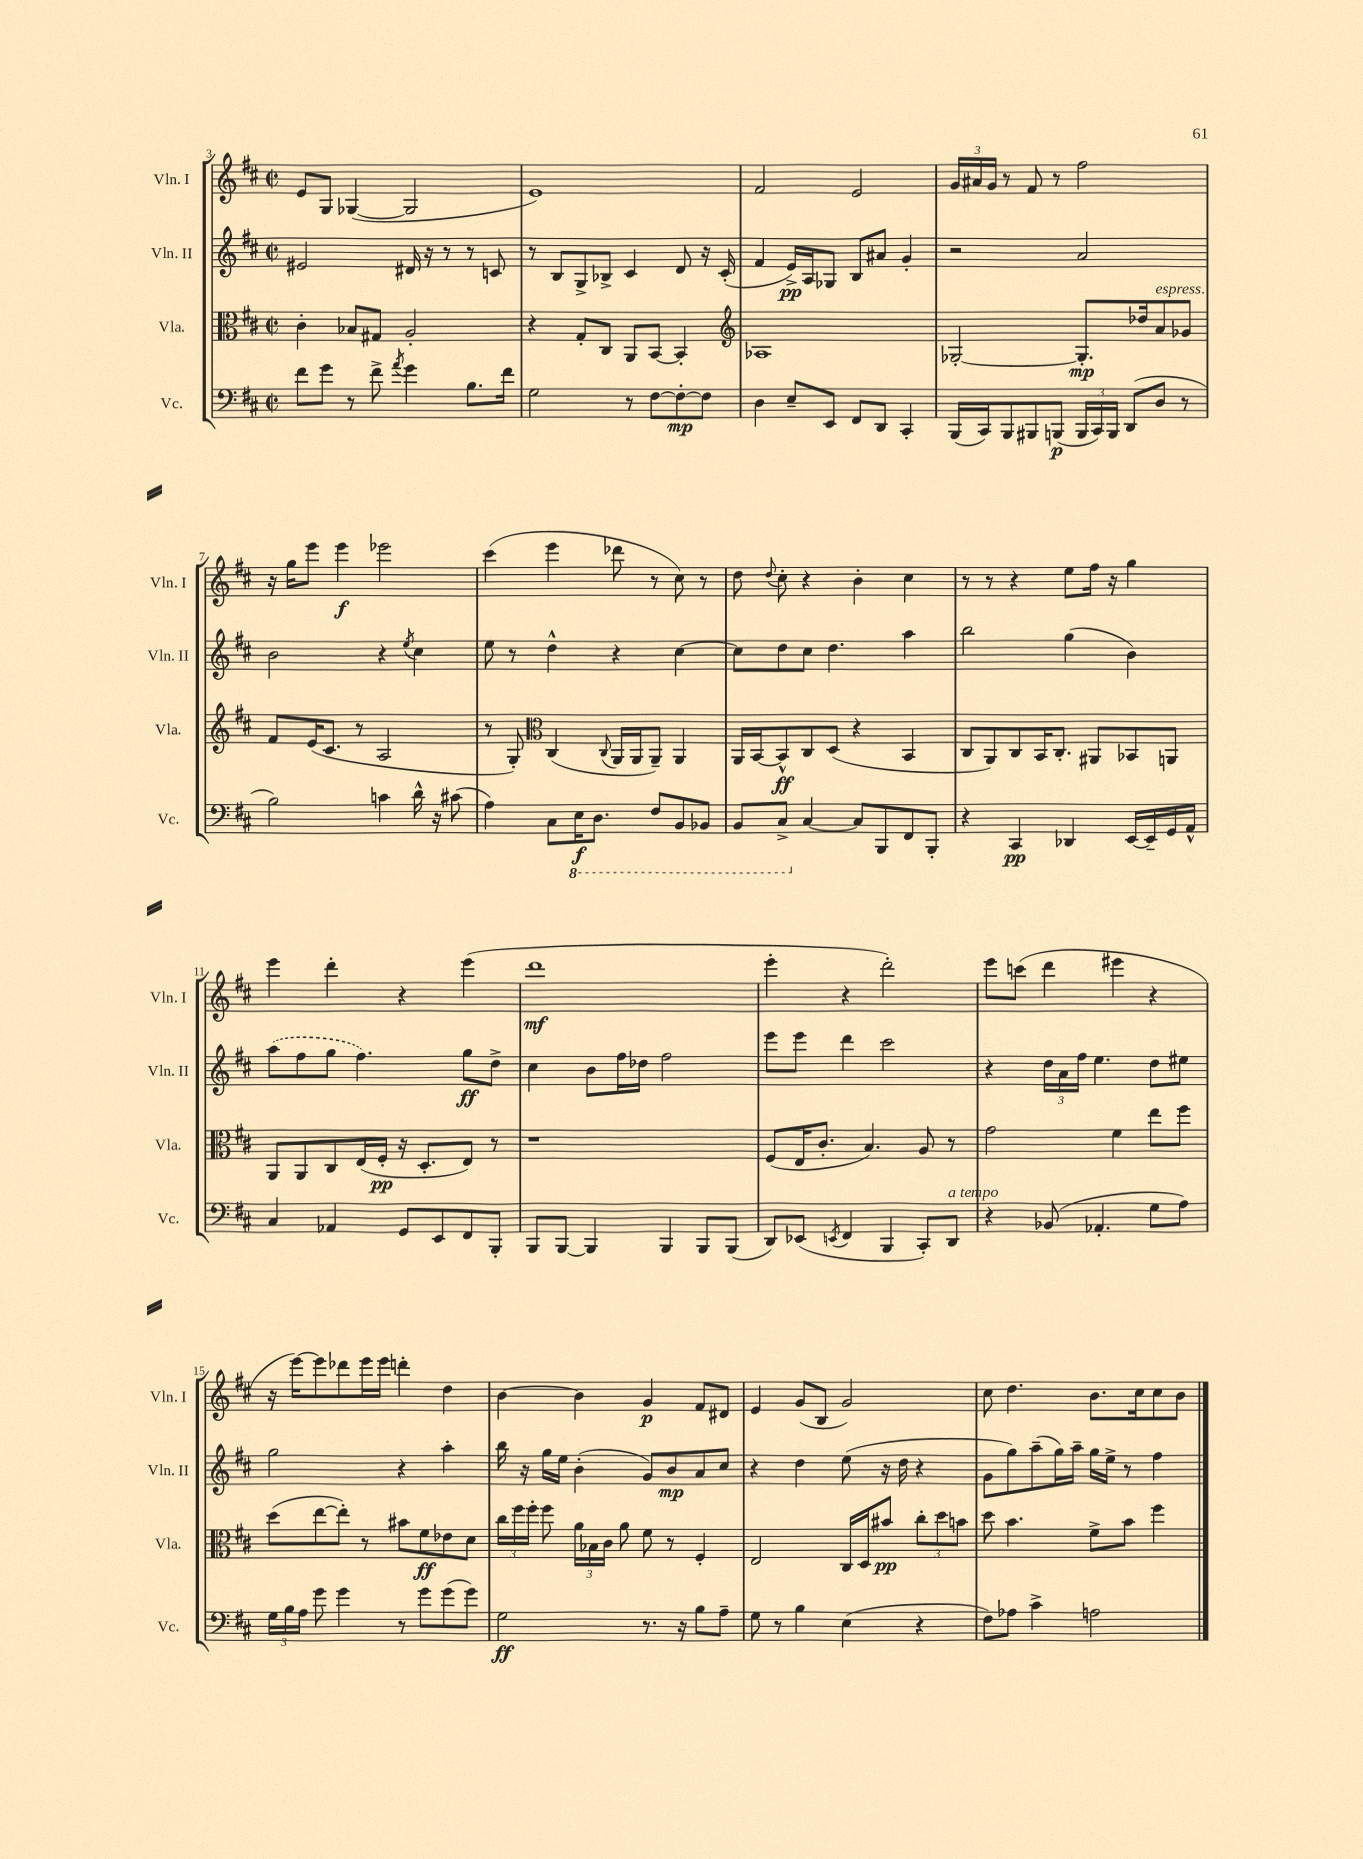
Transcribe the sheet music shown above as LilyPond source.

<<
\new StaffGroup <<
\new Staff = "s0" \with { instrumentName = "Vln. I" shortInstrumentName = "Vln. I" } {
    \clef treble \key d \major \defaultTimeSignature \time 2/2
    \autoBeamOff e'8[ g8] ges4~( ges2 |
    e'1) |
    fis'2 e'2 |
    \tuplet 3/2 { g'16[ ais'16 g'16] } r8 fis'8 r8 fis''2 |
    r16 g''16[ e'''8] e'''4\f ees'''2 |
    cis'''4( e'''4 des'''8 r8 cis''8) r8 |
    d''8 \appoggiatura { d''8 } cis''8-. r4 b'4-. cis''4 |
    r8 r8 r4 e''8[ fis''16] r16 g''4 |
    e'''4 d'''4-. r4 e'''4( |
    d'''1\mf |
    e'''4-. r4 d'''2-.) |
    e'''8[ c'''8]( d'''4 eis'''4 r4 |
    r16 e'''16[~) e'''8 des'''8 e'''16 e'''16] d'''4-. d''4 |
    b'4~ b'4 g'4\p fis'8[ dis'8] |
    e'4 g'8[( b8] g'2) |
    cis''8 d''4. b'8.[ cis''16 cis''8 b'8] \bar "|." |
}
\new Staff = "s1" \with { instrumentName = "Vln. II" shortInstrumentName = "Vln. II" } {
    \clef treble \key d \major \defaultTimeSignature \time 2/2
    \autoBeamOff eis'2 dis'16 r16 r8 r8 c'8 |
    r8 b8[ g8-> bes8]-> cis'4 d'8 r16 cis'16-.( |
    fis'4 e'16[->\pp) a16 ges8] b8[ ais'8] g'4-. |
    r2 a'2 |
    b'2 r4 \acciaccatura { e''8 } cis''4 |
    e''8 r8 d''4-^ r4 cis''4~ |
    cis''8[ d''8 cis''8] d''4. a''4 |
    b''2 g''4( b'4) |
    \once \slurDashed a''8[( fis''8 g''8] fis''4.) g''8[\ff d''8]-> |
    cis''4 b'8[ fis''16 des''16] fis''2 |
    e'''8[ e'''8] d'''4 cis'''2 |
    r4 \tuplet 3/2 { d''16[ a'16 fis''16] } e''4. d''8[ eis''8] |
    g''2 r4 a''4-. |
    b''16 r16 g''16[ e''16] b'4-.( g'8[) b'8\mp a'8 cis''8] |
    r4 d''4 e''8( r16 d''16 r4 |
    g'8[ g''8) a''8--( g''16) a''16]-- g''16[ e''16]-> r8 fis''4 \bar "|." |
}
\new Staff = "s2" \with { instrumentName = "Vla." shortInstrumentName = "Vla." } {
    \clef alto \key d \major \defaultTimeSignature \time 2/2
    \autoBeamOff cis'4-. bes8[ gis8] a2-. |
    r4 g8[-. cis8] a,8[ b,8]~ b,4-. |
    \clef treble aes1 |
    ges2~-. ges8.[-.\mp des''16 a'8^\markup { \italic "espress." } ges'8] |
    fis'8[ e'16( cis'8.] r8 a2 |
    r8 g8-.) \clef alto cis4( \appoggiatura { cis8 } a,16[ a,16 a,8]--) a,4 |
    a,16[ b,16~ b,8-^\ff cis8 d8]( r4 b,4 |
    cis8[ a,8) cis8 b,16 cis8.]-. ais,8[ bes,8 a,8] |
    a,8[ a,8 cis8 e16( fis16]-.\pp r16 d8.[-. e8]) r8 |
    r1 |
    fis8[( e16 cis'8.]-. b4.) a8 r8 |
    g'2 fis'4 e''8[ fis''8] |
    d''8[( e''8~ e''8]-.) r8 bis'8[ fis'8\ff ees'8 d'8] |
    \tuplet 3/2 { cis''16[ fis''16 fis''16]-. } fis''8 \tuplet 3/2 { a'16[ bes16 cis'16] } a'8 fis'8 r8 fis4-. |
    e2 cis16[ d16 bis'8]\pp \tuplet 3/2 { cis''8[-. d''8 b'8] } |
    d''8 b'4. fis'8[-> b'8] fis''4 \bar "|." |
}
\new Staff = "s3" \with { instrumentName = "Vc." shortInstrumentName = "Vc." } {
    \clef bass \key d \major \defaultTimeSignature \time 2/2
    \autoBeamOff fis'8[ g'8] r8 fis'8-> \acciaccatura { a'8 } g'4 b8.[ fis'16] |
    g2 r8 fis8[~ fis8~-.\mp fis8] |
    d4 e8[-- e,8] fis,8[ d,8] cis,4-. |
    b,,16[( cis,16) b,,8 bis,,8 b,,8]\p( \tuplet 3/2 { b,,16[ cis,16) b,,16] } d,8[( d8] r8 |
    b2) c'4 d'16-^ r16 cis'8( |
    a4) cis8[ \ottava #-1 e,16\f d,8.] fis,8[ b,,8 bes,,8] |
    b,,8[ cis,8]-> \ottava #0 cis4~ cis8[ b,,8 fis,8 b,,8]-. |
    r4 cis,4\pp des,4 e,16[~ e,16-- g,16 a,16]-^ |
    cis4 aes,4 g,8[ e,8 fis,8 b,,8]-. |
    b,,8[ b,,8]~ b,,4 b,,4 b,,8[ b,,8]( |
    d,8[) ees,8]( \acciaccatura { e,8 } fis,4 b,,4 cis,8[-.) d,8]^\markup { \italic "a tempo" } |
    r4 bes,8( aes,4.-. g8[ a8]) |
    \tuplet 3/2 { g16[ b16 a16] } g'8 g'4 r8 g'8[ g'8( g'8]) |
    g2\ff r8. r16 b8[ a8]-- |
    g8 r8 b4 e4( r4 |
    fis8[) aes8] cis'4-> a2 \bar "|." |
}
>>
>>
\layout { \context { \Score currentBarNumber = #3 } }
